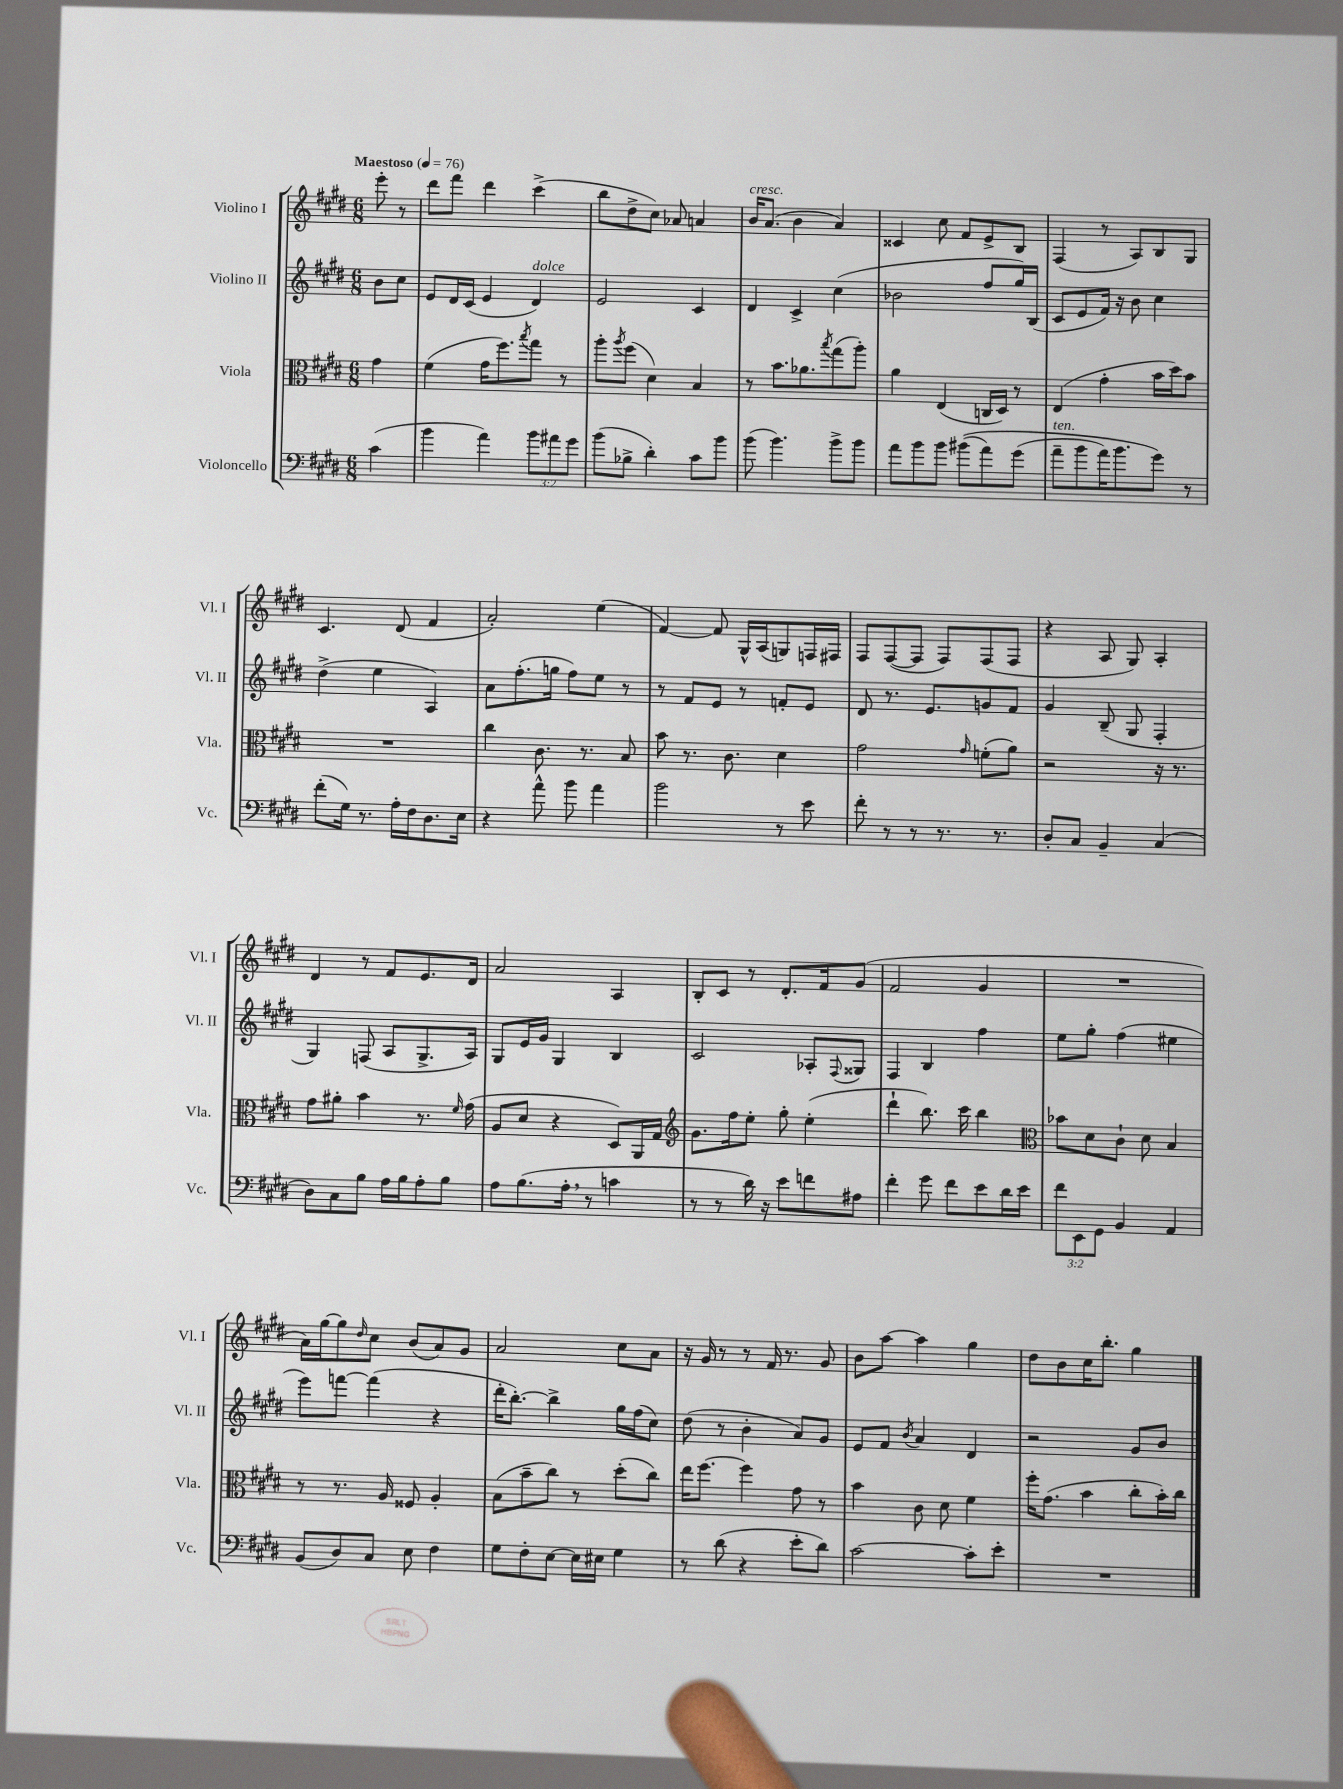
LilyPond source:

<<
\new StaffGroup <<
\new Staff = "s0" \with { instrumentName = "Violino I" shortInstrumentName = "Vl. I" } {
    \clef treble \key e \major \numericTimeSignature \time 6/8 \partial 4 \tempo "Maestoso" 4 = 76
    e'''8-. r8 |
    dis'''8 fis'''8 dis'''4 cis'''4->( |
    b''8 dis''8-> cis''8) aes'8 a'4 |
    b'16^\markup { \italic "cresc." } a'8.( b'4 a'4) |
    cisis'4 cis''8 fis'8 e'8-> b8 |
    fis4( r8 a8) b8 gis8 |
    cis'4. dis'8( fis'4 |
    a'2-.) e''4( |
    fis'4~) fis'8 gis16-^ a16( g8) f16 fis16 |
    fis8 fis8~( fis8 fis8) fis8( fis8 |
    r4 a8 gis8) a4-. |
    dis'4 r8 fis'8 e'8. dis'16 |
    a'2 a4 |
    b8-. cis'8 r8 dis'8.-. fis'16 gis'8( |
    fis'2 gis'4 |
    R2. |
    a'16) gis''16~ gis''8 \grace { dis''16 } cis''8 b'8( a'8) gis'8 |
    a'2 cis''8 a'8 |
    r16 gis'16 r8 r8 fis'16 r8. gis'8 |
    b'8 a''8~ a''4 gis''4 |
    dis''8 b'8 cis''16 b''8.-. gis''4 \bar "|." |
}
\new Staff = "s1" \with { instrumentName = "Violino II" shortInstrumentName = "Vl. II" } {
    \clef treble \key e \major \numericTimeSignature \time 6/8 \partial 4
    b'8 cis''8 |
    e'8 dis'16 cis'16( e'4 dis'4^\markup { \italic "dolce" }) |
    e'2 cis'4 |
    dis'4 cis'4-> cis''4( |
    bes'2 fis''8 gis''16) b16( |
    cis'8 e'8 fis'16) r16 b'8 cis''4 |
    dis''4->( e''4 a4) |
    a'8 fis''8.-.( g''16 fis''8) e''8 r8 |
    r8 fis'8 e'8 r8 f'8-. e'8 |
    dis'8 r8. e'8. g'8 fis'8 |
    gis'4 b8--( gis8 fis4-. |
    gis4) f8( a8 gis8.-> a16) |
    gis8 e'16 gis'16 gis4 b4 |
    cis'2 aes8-. \appoggiatura { fis8 } gisis8 |
    fis4 b4 fis''4 |
    e''8 gis''8-. fis''4( eis''4 |
    e'''8) f'''8~ f'''4( r4 |
    dis'''16-. b''8.~-.) b''4-> gis''16 fis''16( cis''8) |
    dis''8( r8 b'4-. a'8) gis'8 |
    e'8 fis'8 \acciaccatura { b'8 } a'4 dis'4 |
    r2 gis'8 b'8 \bar "|." |
}
\new Staff = "s2" \with { instrumentName = "Viola" shortInstrumentName = "Vla." } {
    \clef alto \key e \major \numericTimeSignature \time 6/8 \partial 4
    gis'4 |
    fis'4( gis'16 fis''8.) \acciaccatura { b''8 } gis''8 r8 |
    a''8-. \acciaccatura { a''8 } fis''8( dis'4) b4 |
    r8 b'8. aes'8. \acciaccatura { b''8 } gis''8( a''8-.) |
    a'4 e4( c16 dis16) r8 |
    e4( gis'4-. b'16 dis''16) b'8 |
    R2. |
    cis''4 cis'8. r8. b8 |
    b'8 r8. cis'8. dis'4 |
    gis'2 \grace { gis'16 } f'8-.( a'8) |
    r2 r16 r8. |
    gis'8 ais'8-. b'4 r8. \grace { fis'16 } gis'16( |
    a8 dis'8 r4 dis8) a,16 gis16 |
    \clef treble gis'8. fis''16 e''8-. gis''8-. e''4-.( |
    dis'''4-! b''8.) cis'''16 b''4 |
    \clef alto bes'8 dis'8 cis'8-! dis'8 b4 |
    r8 r8. a16 fisis8 a4-. |
    b8( b'8-- cis''8) r8 dis''8-.( cis''8) |
    e''16 fis''8.~ fis''4 gis'8 r8 |
    b'4 cis'8 dis'8 fis'4 |
    fis''16-. gis'8.( b'4 cis''8-. b'16-.) cis''16 \bar "|." |
}
\new Staff = "s3" \with { instrumentName = "Violoncello" shortInstrumentName = "Vc." } {
    \clef bass \key e \major \numericTimeSignature \time 6/8 \override Staff.TupletNumber.text = #tuplet-number::calc-fraction-text \partial 4
    cis'4( |
    b'4 a'4) \tuplet 3/2 { b'8 ais'8 gis'8 } |
    b'8( bes8-> dis'4-.) cis'8 b'8 |
    b'8( b'4.) b'8-> b'8 |
    a'8 b'8 b'8 bis'8(\( a'8) gis'8( |
    a'8--^\markup { \italic "ten." } b'8 a'16) b'8. gis'8\) r8 |
    fis'8-.( gis16) r8. a16-. fis16 dis8. e16 |
    r4 a'8-^ b'8 a'4 |
    b'2 r8 e'8 |
    fis'8-. r8 r8 r8. r8. |
    dis8-. cis8 b,4-- cis4( |
    dis8) cis8 b8 a16 b16 a8-. b8 |
    a8 b8.( a16-. \breathe r8 c'4 |
    r8 r8 dis'16) r16 e'8 f'8 ais8 |
    fis'4-. gis'8 fis'8 e'8 dis'16 e'16 |
    \tuplet 3/2 { fis'8 e,8 gis,8 } b,4 a,4 |
    b,8( dis8) cis8 e8 fis4 |
    gis8 fis8-. e8~ e16 eis16 gis4 |
    r8 dis'8( r4 e'8-. dis'8) |
    cis'2~ cis'8-. e'8-. |
    R2. \bar "|." |
}
>>
>>
\layout { \context { \Score \remove "Bar_number_engraver" } }
